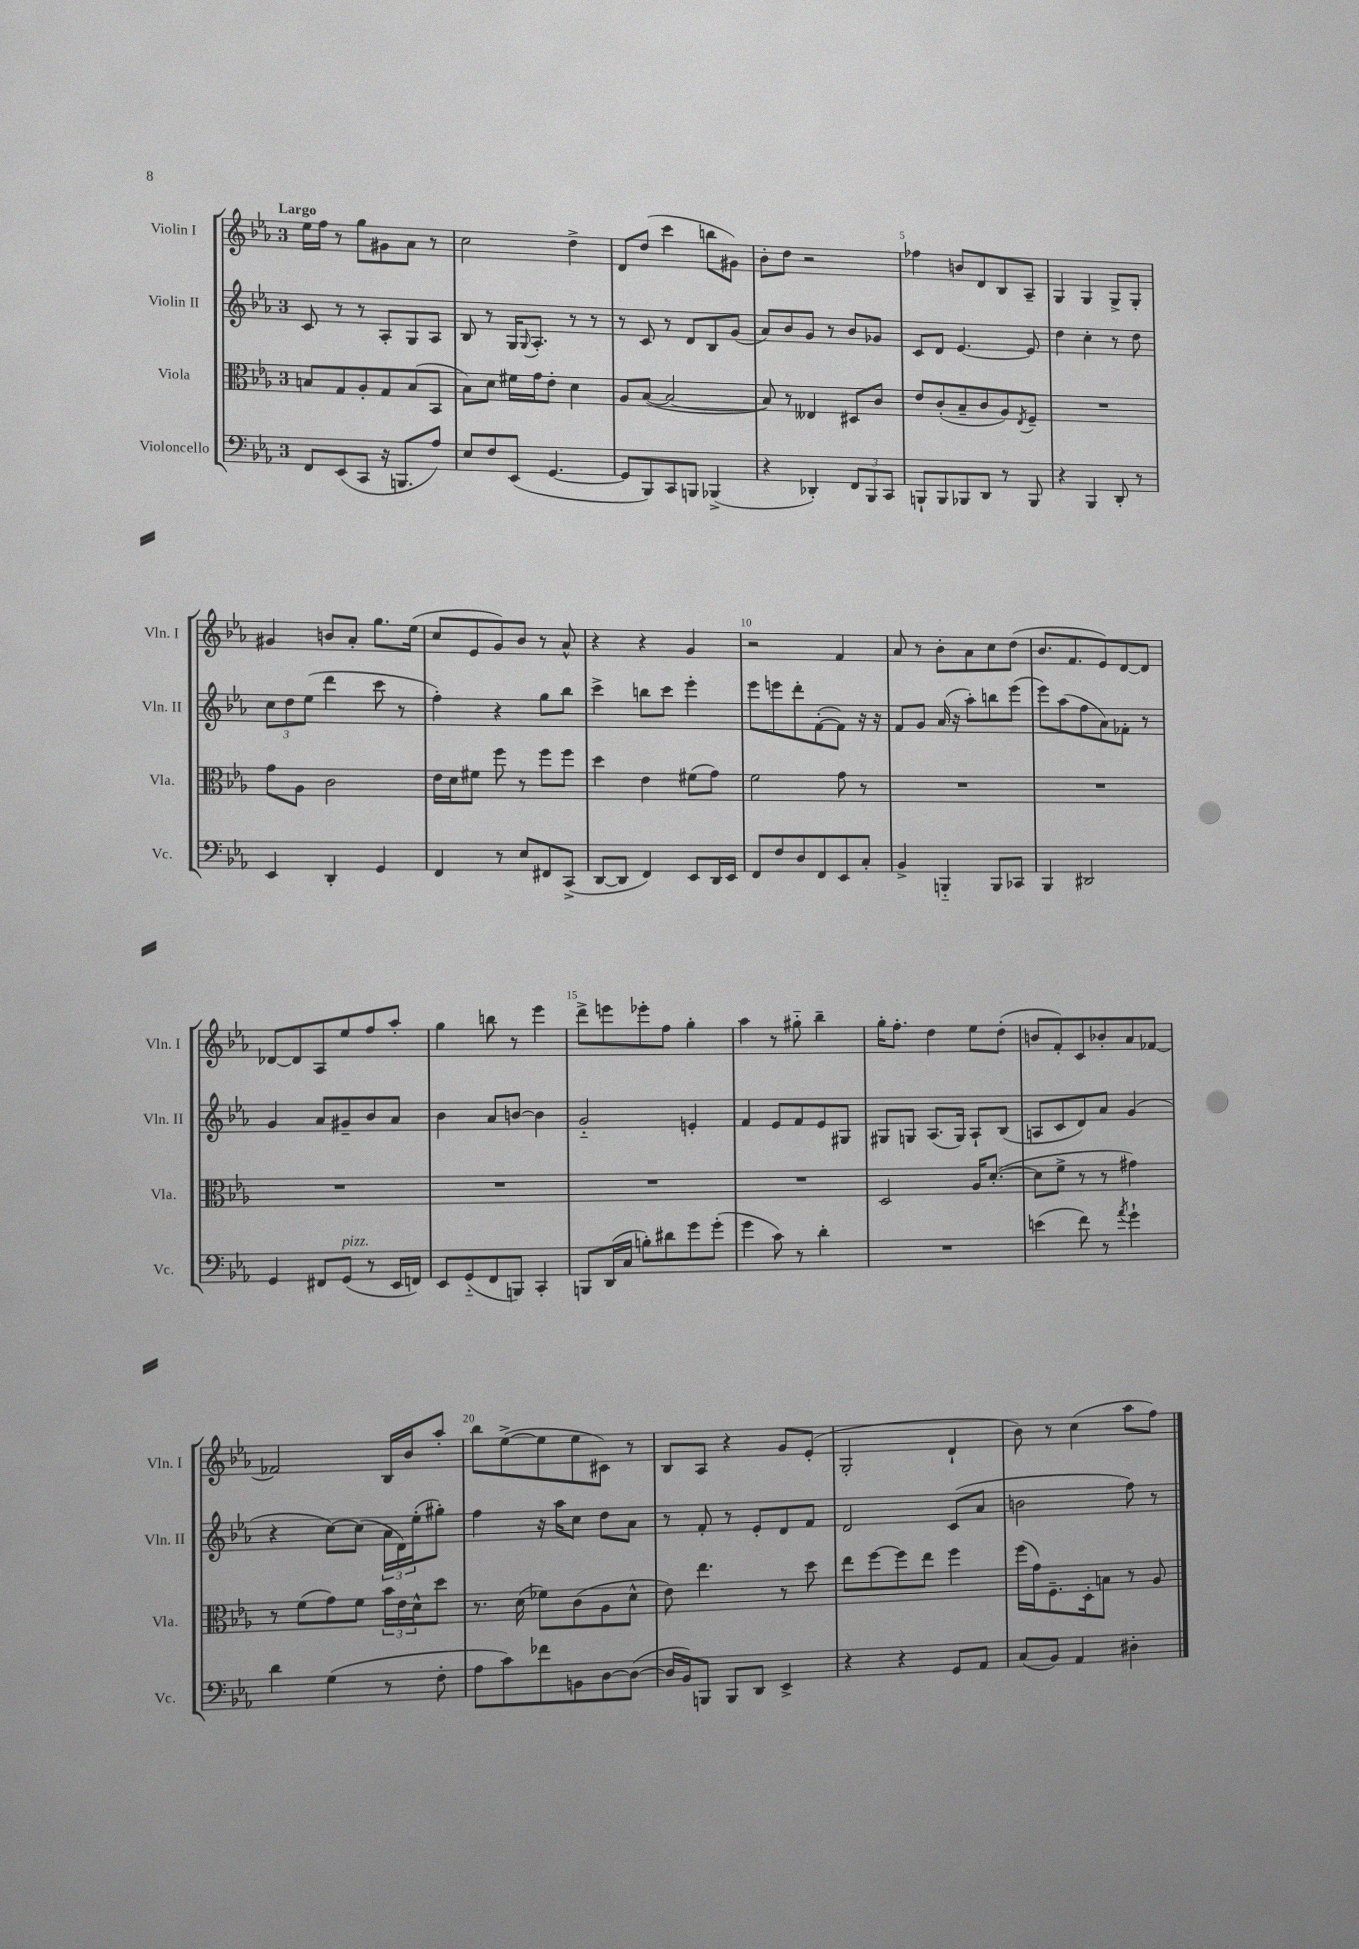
<<
\new StaffGroup <<
\new Staff = "s0" \with { instrumentName = "Violin I" shortInstrumentName = "Vln. I" } {
    \clef treble \key ees \major \once \override Staff.TimeSignature.style = #'single-digit \time 3/4 \tempo "Largo"
    ees''16 f''16 r8 g''8 gis'8 aes'8 r8 |
    c''2 d''4-> |
    d'8 d''8( c'''4 b''8 gis'8) |
    bes'8-. d''8 r2 |
    fes''4 b'8 d'8 bes8 aes8-- |
    g4 g4 g8-> g8-. |
    gis'4 b'8 aes'8-. g''8. ees''16( |
    c''8 ees'8 g'8) bes'8 r8 aes'8-^ |
    r4 r4 g'4 |
    r2 f'4 |
    aes'8 r8 bes'8-. aes'8 c''8 d''8( |
    bes'8. f'8. ees'8) d'8~ d'8 |
    des'8~ des'8 aes8 ees''8 f''8 aes''8-. |
    g''4 b''8 r8 ees'''4 |
    d'''8-> e'''8 ees'''8-. f''8 g''4-. |
    aes''4 r8 gis''8-_ bes''4-- |
    g''16-. f''8.-. d''4 ees''8 d''8-.( |
    b'8 f'8-.) c'8 bes'8-. aes'8 fes'8~ |
    fes'2 bes16 bes'16 aes''8-. |
    bes''8 ees''8~->( ees''8 ees''8 cis'8) r8 |
    bes8 aes8 r4 g'8 ees'8-.( |
    g2-. d'4-! |
    bes'8) r8 c''4( aes''8 f''8) \bar "|." |
}
\new Staff = "s1" \with { instrumentName = "Violin II" shortInstrumentName = "Vln. II" } {
    \clef treble \key ees \major \once \override Staff.TimeSignature.style = #'single-digit \time 3/4
    c'8 r8 r8 aes8-. g8 aes8 |
    bes8 r8 g16 \appoggiatura { g8 } aes8.-. r8 r8 |
    r8 c'8 r8 d'8 bes8 g'8( |
    aes'8) bes'8 g'8 r8 bes'8 ges'8 |
    c'8 d'8 ees'4.~ ees'8 |
    d''4 c''4-. r8 d''8 |
    \tuplet 3/2 { c''8 d''8 ees''8( } d'''4 c'''8 r8 |
    f''4-.) r4 g''8 bes''8 |
    c'''4-> b''8 c'''8 ees'''4-. |
    ees'''8 e'''8 d'''8-. f'8~-.( f'8) r16 r16 |
    f'8 g'8 aes'16( r16 aes''8-.) b''8 ees'''8( |
    ees'''8) aes''8( f''8 aes'8) fes'8-. r8 |
    g'4 aes'8 gis'8-- bes'8 aes'8 |
    bes'4 aes'8 b'8~ b'4 |
    g'2-_ e'4-. |
    f'4 ees'8 f'8 ees'8 gis8 |
    gis8 g8 aes8.( g16) aes8-! bes8( |
    a8 c'8 d'8) aes'8 g'4( |
    r4 c''8~) c''8( \tuplet 3/2 { aes'16 d'16) ees''16-.( } gis''8-.) |
    f''4 r16 aes''16 c''8 d''8 aes'8 |
    r8 f'8-. r8 ees'8-. d'8 f'8 |
    d'2 c'8( aes'8 |
    b'2 f''8) r8 \bar "|." |
}
\new Staff = "s2" \with { instrumentName = "Viola" shortInstrumentName = "Vla." } {
    \clef alto \key ees \major \once \override Staff.TimeSignature.style = #'single-digit \time 3/4
    b8 g8 aes8-. g8 b8( bes,8 |
    bes8) d'8 fis'16 g'16 ees'8-. d'4 |
    aes8 bes8~( bes2~ |
    bes8) r8 eeses4 dis8 c'8 |
    ees'8 c'8-.( bes8-- c'8 aes8) \acciaccatura { ees8 } f8-- |
    R2. |
    g'8 aes8 c'2 |
    ees'16 d'16 fis'8 f''8 r8 f''8 f''8 |
    d''4 ees'4 fis'8( g'8) |
    f'2 g'8 r8 |
    R2. |
    R2. |
    R2. |
    R2. |
    R2. |
    R2. |
    d2 aes16 d'8.~-.( |
    d'8 f'8-> r8 r8 gis'4) |
    r8 f'8( g'8) f'8 \tuplet 3/2 { bes'16 ees'16 d'16-^ } d''8 |
    r8. d'16( fes'8) c'8( aes8 d'8-^ |
    ees'8) ees''4. r8 d''8 |
    ees''8 f''8~ f''8 ees''8 f''4 |
    f''16( g'16) f8.-- d16-. b8 r8 aes8 \bar "|." |
}
\new Staff = "s3" \with { instrumentName = "Violoncello" shortInstrumentName = "Vc." } {
    \clef bass \key ees \major \once \override Staff.TimeSignature.style = #'single-digit \time 3/4
    f,8 ees,8( c,8 r16 b,,8. aes8) |
    ees8 f8 ees,8( g,4.~ |
    g,8 bes,,8) c,8 b,,8 bes,,4->( |
    r4 des,4-.) \tuplet 3/2 { f,8 bes,,8 c,8 } |
    b,,8-! b,,8 bes,,8 d,8 r8 bes,,8 |
    r4 bes,,4 d,8-. r8 |
    ees,4 d,4-. g,4 |
    f,4 r8 ees8 fis,8 c,8->( |
    d,8~ d,8 f,4) ees,8 d,16 ees,16 |
    f,8 f8 d8 f,8 ees,8 c8-. |
    bes,4-> b,,4-_ b,,8 ces,8 |
    bes,,4 dis,2 |
    g,4 fis,8 g,8^\markup { \italic "pizz." }( r8 ees,16 f,16) |
    ees,8 g,8-_( f,8 b,,8) c,4-. |
    b,,8 d,16( c16 b8-.) dis'8 g'8 g'8-.( |
    g'4 c'8) r8 d'4-. |
    R2. |
    e'4( f'8) r8 \acciaccatura { aes'8 } g'4-! |
    d'4 g4( r8 f8-. |
    aes8 c'8) fes'8 b,8 d8~ d8~( |
    d16 bes,16) b,,8 b,,8 d,8 ees,4-> |
    r4 r4 g,8 aes,8 |
    c8( bes,8) aes,4 dis4-. \bar "|." |
}
>>
>>
\layout { \context { \Score \override BarNumber.break-visibility = ##(#f #t #t) barNumberVisibility = #(every-nth-bar-number-visible 5) } }
